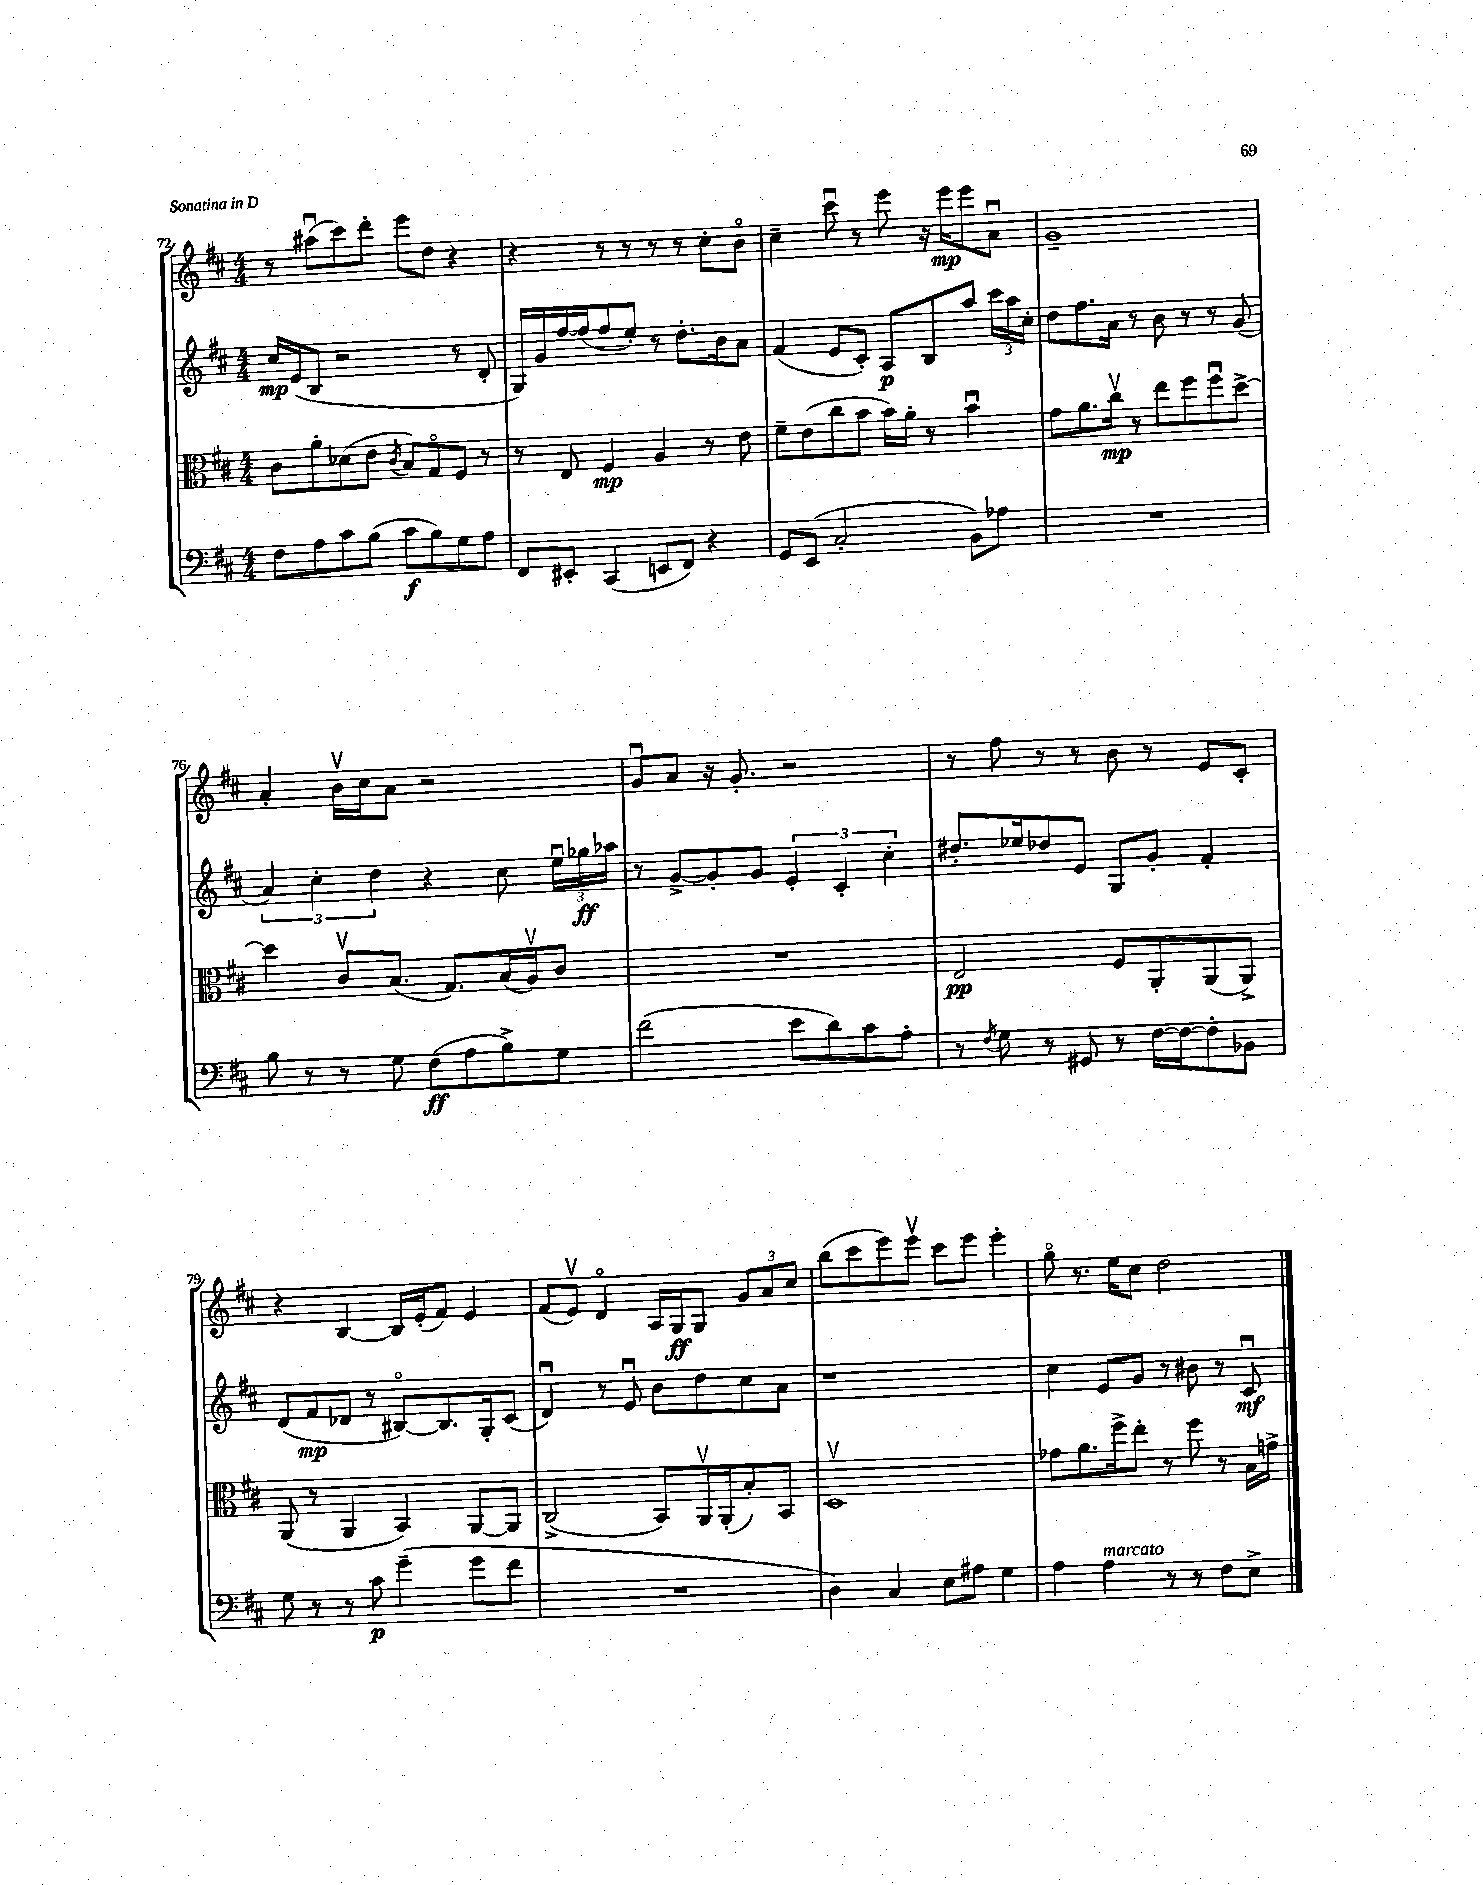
<<
\new StaffGroup <<
\new Staff = "s0" {
    \clef treble \key d \major \numericTimeSignature \time 4/4
    \autoBeamOff r8 ais''8[\downbow( cis'''8) d'''8]-. e'''8[ d''8] r4 |
    r4 r8 r8 r8 r8 cis''8[-. b'8]\flageolet |
    cis''4-- cis'''8\downbow r8 e'''8 r16 e'''16[\mp e'''8 a'8]\downbow |
    g'1-- |
    a'4-. b'16[\upbow cis''16 a'8] r2 |
    g'8[\downbow a'8] r16 g'8.-. r2 |
    r8 fis''8 r8 r8 b'8 r8 e'8[ cis'8]-. |
    r4 b4~ b16[ e'16-.( fis'8]) e'4 |
    fis'8[( e'8]\upbow) d'4\flageolet a16[ g16\ff g8] \tuplet 3/2 { g'8[ a'8 cis''8] } |
    b''8[( cis'''8 e'''8) e'''8]\upbow cis'''8[ e'''8] e'''4-. |
    g''8\flageolet r8. e''16[ cis''8] d''2 \bar "|." |
}
\new Staff = "s1" {
    \clef treble \key d \major \numericTimeSignature \time 4/4
    \autoBeamOff cis''16[\mp e'16( b8] r2 r8 d'8-. |
    g16[) g'16 fis''16~ fis''16( fis''8 e''8]-.) r8 d''8.[-. b'16 a'8] |
    fis'4( e'8[ cis'8]-.) a8[\p b8 a''8] \tuplet 3/2 { cis'''16[ a''16 cis''16]-. } |
    d''8[ fis''8. a'16] r8 b'8 r8 r8 g'8( |
    \tuplet 3/2 { a'4) cis''4-. d''4 } r4 cis''8 \tuplet 3/2 { e''16[\downbow ges''16\ff aes''16] } |
    r8 g'8[~-> g'8-. g'8] \tuplet 3/2 { e'4-. cis'4-. cis''4-. } |
    dis''8.[-. ees''16 des''8 e'8] g8[ g'8]-. fis'4-. |
    d'8[( fis'8\mp des'8] r8 bis8[~\flageolet) bis8. g16-. cis'8]( |
    d'4\downbow) r8 e'8\downbow b'8[ d''8 cis''8 a'8] |
    r1 |
    cis''4 e'8[ g'8] r8 bis'8 r8 cis'8\downbow\mf \bar "|." |
}
\new Staff = "s2" {
    \clef alto \key d \major \numericTimeSignature \time 4/4
    \autoBeamOff cis'8[ a'8-. des'8( e'8] \acciaccatura { cis'8 } b8[) g8\flageolet fis8] r8 |
    r8 e8 fis4\mp a4 r8 e'8 |
    fis'8[-- e'8( cis''8 b'8] b'16[) a'16]-. r8 b'4\downbow |
    g'8[ a'8. cis''16]\upbow\mp r8 e''8[ fis''8 fis''8\downbow d''8]~-> |
    d''4 cis'8[\upbow b8.]( g8.[) b16( a16\upbow) cis'8] |
    R1 |
    e2\pp fis8[ a,8-. a,8( a,8]->) |
    a,8( r8 a,4 b,4) a,8[~ a,8] |
    cis2->( b,8[) a,16\upbow a,16-.( b8-.) b,8] |
    d1\upbow |
    ges'8[ a'8. fis''16-> e''8]-. r8 fis''8 r8 b16[ g'16]-> \bar "|." |
}
\new Staff = "s3" {
    \clef bass \key d \major \numericTimeSignature \time 4/4
    \autoBeamOff fis8[ a8 cis'8 b8]( cis'8[\f b8) g8 a8] |
    fis,8[ eis,8]-. cis,4( e,8[ fis,8]) r4 |
    g,8[ e,8]( cis2-. b,8[) aes8] |
    R1 |
    b8 r8 r8 g8 fis8[\ff( a8 b8->) g8] |
    fis'2( e'8[ d'8) cis'8 a8]-. |
    r8 \acciaccatura { fis8 } g8 r8 gis,8 r8 fis16[~ fis16~ fis8-. bes,8] |
    g8 r8 r8 cis'8\p g'4--( g'8[ fis'8] |
    R1 |
    d4) cis4 e8[ ais8] g4 |
    a4 a4^\markup { \italic "marcato" } r8 r8 fis8[ e8]-> \bar "|." |
}
>>
>>
\layout { \context { \Score currentBarNumber = #72 } }
